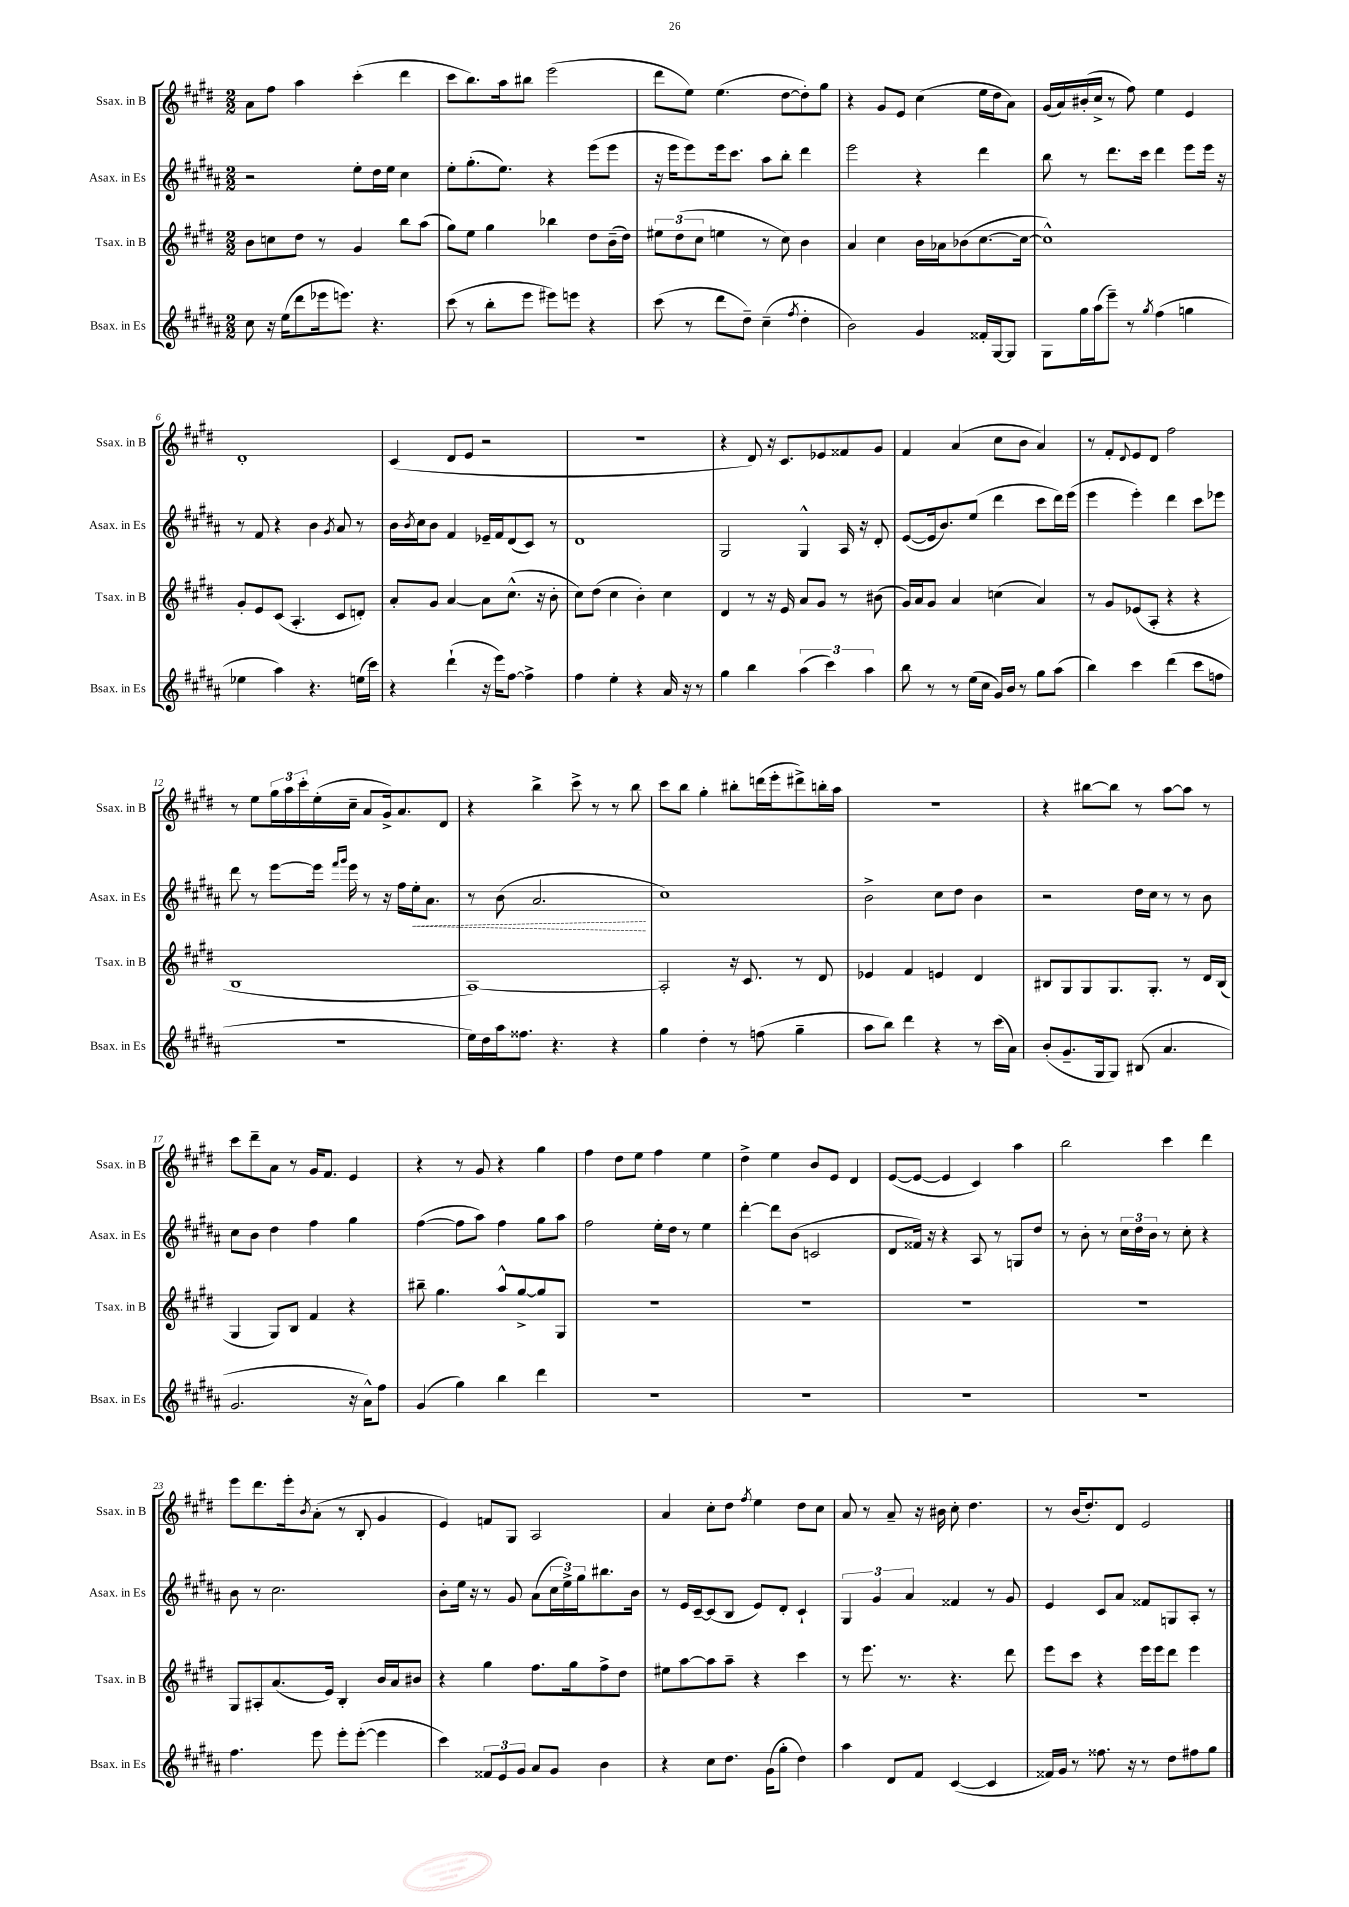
<<
\new StaffGroup <<
\new Staff = "s0" \with { instrumentName = "Ssax. in B" shortInstrumentName = "Ssax. in B" } {
    \clef treble \key e \major \numericTimeSignature \time 2/2
    a'8 fis''8 a''4 cis'''4-.( dis'''4 |
    cis'''8 b''8.) a''16 bis''8 e'''2( |
    dis'''8 e''8) e''4.( dis''8~ dis''8-.) gis''8 |
    r4 gis'8 e'8 cis''4( e''16 dis''16 a'8) |
    gis'16( a'16) bis'16-.( cis''16-> r8 fis''8) e''4 e'4 |
    dis'1-. |
    cis'4( dis'8 e'8 r2 |
    R1 |
    r4 dis'8) r16 cis'8. ees'8 fisis'8 gis'8 |
    fis'4 a'4( cis''8 b'8 a'4) |
    r8 fis'8-. \appoggiatura { dis'8 } e'8 dis'8 fis''2 |
    r8 e''8 \tuplet 3/2 { gis''16 a''16 cis'''16-. } e''16-.( cis''16-- a'8 gis'16->) a'8. dis'8 |
    r4 b''4-> cis'''8-> r8 r8 b''8 |
    cis'''8 b''8 gis''4-. bis''8-. d'''16( e'''16-. dis'''8->) b''16-. a''16 |
    R1 |
    r4 bis''8~ bis''8 r8 a''8~ a''8 r8 |
    cis'''8 dis'''8-- a'8 r8 gis'16 fis'8. e'4 |
    r4 r8 gis'8 r4 gis''4 |
    fis''4 dis''8 e''8 fis''4 e''4 |
    dis''4-> e''4 b'8 e'8 dis'4 |
    e'8~( e'8~ e'4 cis'4) a''4 |
    b''2 cis'''4 dis'''4 |
    e'''8 dis'''8. e'''16-. \acciaccatura { b'8 } a'8-.( r8 b8-. gis'4 |
    e'4) f'8 gis8 a2 |
    a'4 cis''8-. dis''8 \acciaccatura { fis''8 } e''4 dis''8 cis''8 |
    a'8 r8 a'8-- r16 bis'16 cis''8-. dis''4. |
    r8 b'16( dis''8.-.) dis'8 e'2 \bar "|." |
}
\new Staff = "s1" \with { instrumentName = "Asax. in Es" shortInstrumentName = "Asax. in Es" } {
    \clef treble \key b \major \numericTimeSignature \time 2/2
    r2 e''8-. dis''16 e''16 cis''4 |
    e''8-. gis''8.-.( e''8.) r4 e'''8( e'''8 |
    r16 e'''16 e'''8) e'''16 cis'''8. ais''8 b''8-. dis'''4 |
    e'''2 r4 dis'''4 |
    b''8 r8 dis'''8. cis'''16 dis'''4 e'''8 e'''16 r16 |
    r8 fis'8 r4 b'4 \acciaccatura { gis'8 } ais'8 r8 |
    b'16 \acciaccatura { b'8 } cis''16 b'8 fis'4 ees'16-- fis'16 dis'8( cis'8) r8 |
    dis'1 |
    gis2 gis4-^ ais16 r16 dis'8-. |
    e'8~( e'16 b'8.) e''8( dis'''4 cis'''8 dis'''16) e'''16( |
    e'''4 e'''4-.) dis'''4 cis'''8 ees'''8 |
    dis'''8 r8 e'''8~ e'''16 \grace { fis'''16 gis'''16 } e'''16 r8 r16 fis''16 \once \override Hairpin.style = #'dashed-line e''16-.\< ais'8. |
    r8 b'8( ais'2.\! |
    cis''1) |
    b'2-> cis''8 dis''8 b'4 |
    r2 dis''16 cis''16 r8 r8 b'8 |
    cis''8 b'8 dis''4 fis''4 gis''4 |
    fis''4~( fis''8 ais''8) fis''4 gis''8 ais''8 |
    fis''2 e''16-. dis''16 r8 e''4 |
    dis'''4~-. dis'''8 b'8( c'2 |
    dis'8 fisis'16) r16 r4 ais8 r8 g8 dis''8 |
    r8 b'8-. r8 \tuplet 3/2 { cis''16 dis''16 b'16 } r8 cis''8-. r4 |
    b'8 r8 cis''2. |
    b'8-. e''16 r16 r8 gis'8 ais'8( \tuplet 3/2 { cis''16 e''16->) gis''16 } bis''8. b'16 |
    r8 e'16 cis'16~-- cis'8( b8 e'8) dis'8-. cis'4-! |
    \tuplet 3/2 { gis4 gis'4 ais'4 } fisis'4 r8 gis'8 |
    e'4 cis'8 ais'8 fisis'8 g8 ais8-. r8 \bar "|." |
}
\new Staff = "s2" \with { instrumentName = "Tsax. in B" shortInstrumentName = "Tsax. in B" } {
    \clef treble \key e \major \numericTimeSignature \time 2/2
    b'8 c''8 dis''8 r8 gis'4 b''8 a''8( |
    gis''8) e''8 gis''4 bes''4 dis''8 b'16--( dis''16) |
    \tuplet 3/2 { eis''8 dis''8( cis''8 } e''4 r8 cis''8) b'4 |
    a'4 cis''4 b'16 aes'16 bes'8( cis''8.~ cis''16~ |
    cis''1-^) |
    gis'8-. e'8 cis'8( a4.-. cis'8 d'8-.) |
    a'8-. gis'8 a'4~ a'8 cis''8.-^( r16 b'8-. |
    cis''8) dis''8( cis''4 b'4-.) cis''4 |
    dis'4 r8 r16 e'16 a'8 gis'8 r8 bis'8( |
    gis'16) a'16 gis'8 a'4 c''4( a'4) |
    r8 gis'8 ees'8( a8-. r4 r4 |
    b1 |
    a1~) |
    a2-. r16 cis'8. r8 dis'8 |
    ees'4 fis'4 e'4 dis'4 |
    bis8 gis8 gis8 gis8. gis8.-. r8 dis'16 bis16( |
    gis4 gis8) b8 fis'4 r4 |
    bis''8-- gis''4. a''8-^ gis''8~-> gis''8 gis8 |
    R1 |
    R1 |
    R1 |
    R1 |
    gis8 ais8-. a'8.( e'16) b4-. b'16 a'16 bis'8 |
    r4 gis''4 fis''8. gis''16 fis''8-> dis''8 |
    eis''8 a''8~ a''8 a''8-- r4 cis'''4 |
    r8 e'''8. r8. r4. dis'''8 |
    e'''8 cis'''8 r4 e'''16 e'''16 dis'''8 e'''4 \bar "|." |
}
\new Staff = "s3" \with { instrumentName = "Bsax. in Es" shortInstrumentName = "Bsax. in Es" } {
    \clef treble \key b \major \numericTimeSignature \time 2/2
    cis''8 r16 e''16( dis'''8 ees'''16 e'''8.) r4. |
    cis'''8( r8 b''8-. e'''8 eis'''8) e'''8 r4 |
    cis'''8( r8 dis'''8 dis''8--) cis''4--( \acciaccatura { fis''8 } dis''4-. |
    b'2) gis'4 fisis'16-. gis16~ gis8 |
    gis8 gis''16 ais''16( e'''8--) r8 \acciaccatura { gis''8 } fis''4( g''4 |
    ees''4 ais''4) r4. e''16( cis'''16) |
    r4 dis'''4-!( r16 e'''16) fis''8~ fis''4-> |
    fis''4 e''4-. r4 ais'16 r16 r8 |
    gis''4 b''4 \tuplet 3/2 { ais''4( cis'''4) ais''4 } |
    b''8 r8 r8 e''16( cis''16 gis'16) b'16 r8 gis''8 ais''8( |
    b''4) cis'''4 dis'''4( cis'''8 f''8 |
    R1 |
    e''16) dis''16 ais''16 fisis''8. r4. r4 |
    gis''4 dis''4-. r8 f''8( gis''4-- |
    ais''8 b''8) dis'''4 r4 r8 cis'''16( ais'16) |
    b'8-.( gis'8.-- gis16 gis8) bis8( ais'4. |
    gis'2. r16 ais'16-^) fis''8 |
    gis'4( gis''4) b''4 dis'''4 |
    R1 |
    R1 |
    R1 |
    R1 |
    fis''4. e'''8 e'''8-. e'''8~-.( e'''4 |
    cis'''4) \tuplet 3/2 { fisis'8 e'8 gis'8 } ais'8 gis'8 b'4 |
    r4 cis''8 dis''8. gis'16( gis''8-. dis''4) |
    ais''4 dis'8 fis'8 cis'4~( cis'4 |
    fisis'16) gis'16 r8 fisis''8. r16 r8 dis''8 fis''8 gis''8 \bar "|." |
}
>>
>>
